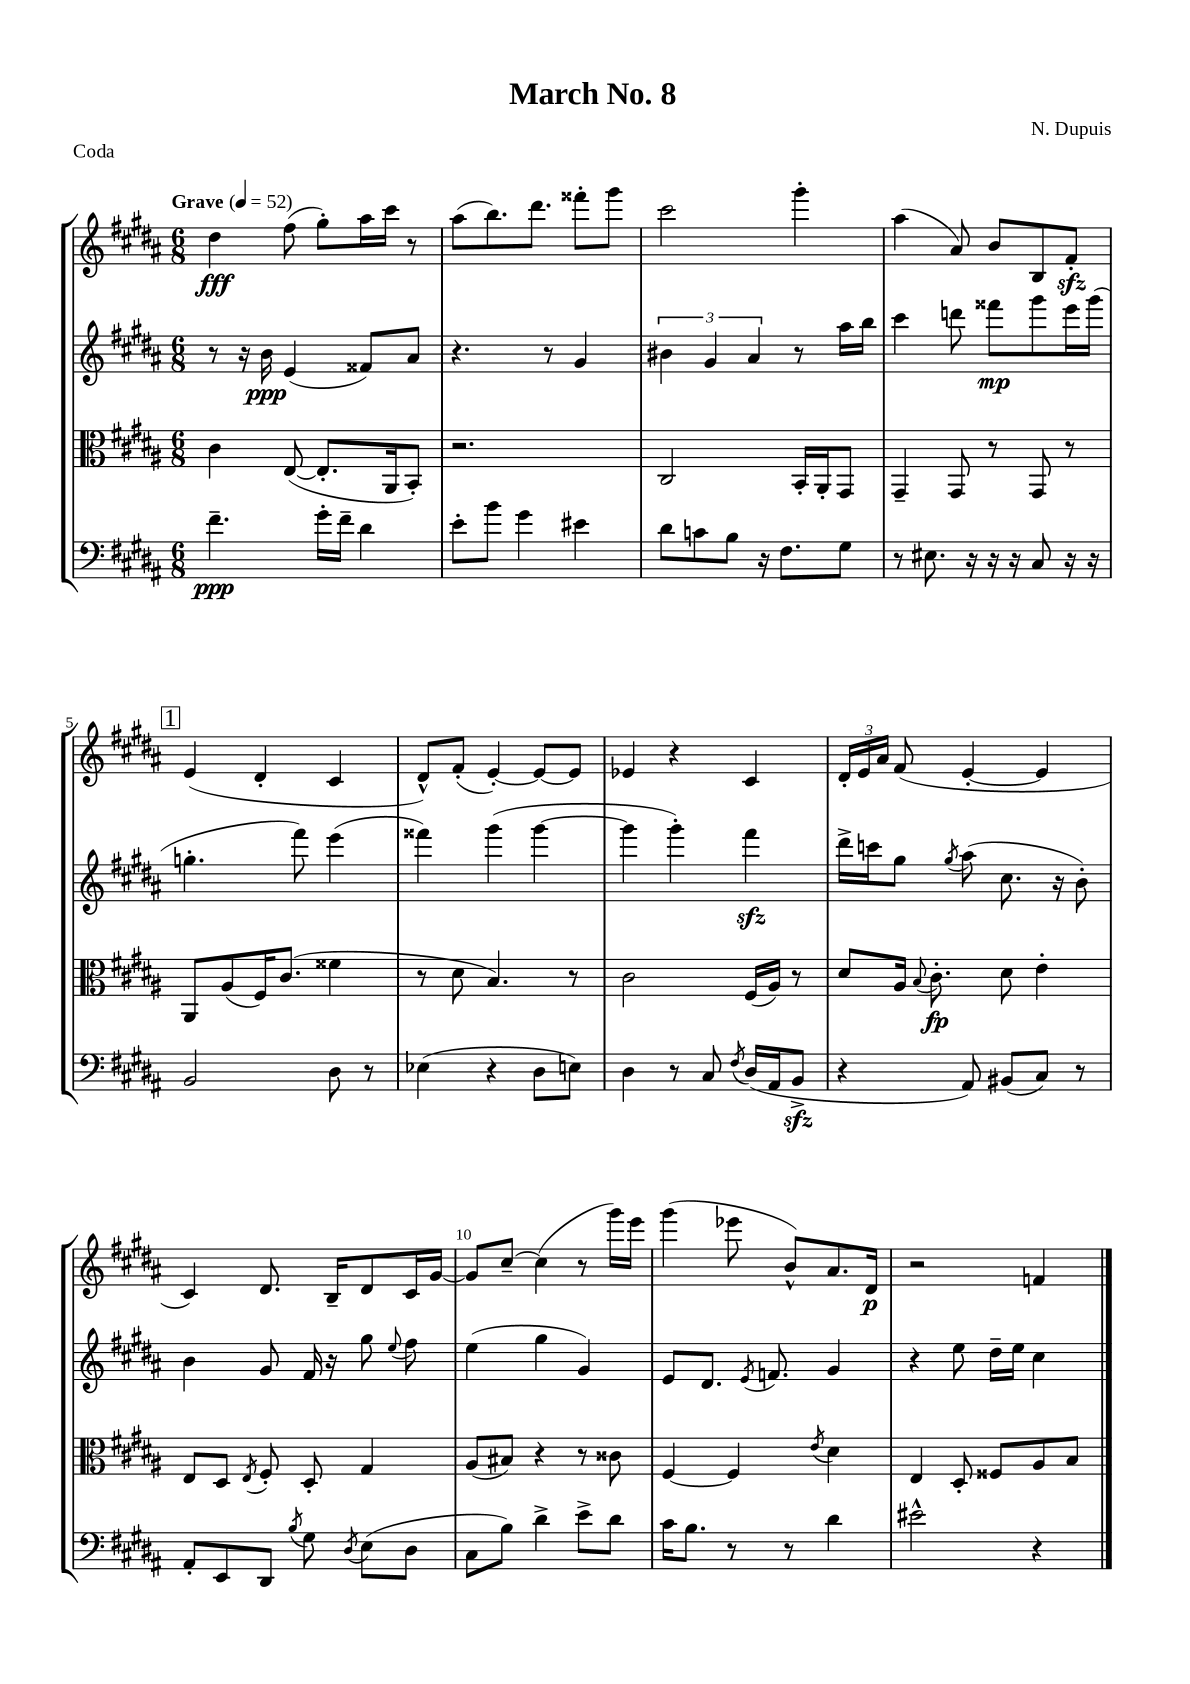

**kern	**dynam	**kern	**dynam	**kern	**dynam	**kern	**dynam
*part4	*part4	*part3	*part3	*part2	*part2	*part1	*part1
*staff4	*staff4	*staff3	*staff3	*staff2	*staff2	*staff1	*staff1
*clefF4	*	*clefC3	*	*clefG2	*	*clefG2	*
*k[f#c#g#d#a#]	*	*k[f#c#g#d#a#]	*	*k[f#c#g#d#a#]	*	*k[f#c#g#d#a#]	*
*M6/8	*	*M6/8	*	*M6/8	*	*M6/8	*
*MM52	*	*MM52	*	*MM52	*	*MM52	*
=1	=1	=1	=1	=1	=1	=1	=1
!	!	!	!	!	!	!LO:TX:a:B:t=Grave	!
4.f#~\	ppp	4c#\	.	8r	.	4dd#\	fff
.	.	.	.	16r	.	.	.
.	.	.	.	16b\	ppp	.	.
.	.	([8E/	.	(4e/	.	(8ff#\	.
16g#'\LL	.	8.E'/L]	.	.	.	8gg#'\L)	.
16f#~\JJ	.	.	.	.	.	.	.
4d#\	.	.	.	8f##X/L)	.	16aa#\L	.
.	.	16AA#/k	.	.	.	16ccc#\JJ	.
.	.	8BB'/J)	.	8a#/J	.	8r	.
=2	=2	=2	=2	=2	=2	=2	=2
8e'\L	.	2.r	.	4.r	.	(8aa#\L	.
8b\J	.	.	.	.	.	8.bb\)	.
4g#\	.	.	.	.	.	.	.
.	.	.	.	.	.	8.ddd#\J	.
.	.	.	.	8r	.	.	.
4e#X\	.	.	.	4g#/	.	8fff##X'\L	.
.	.	.	.	.	.	8ggg#\J	.
=3	=3	=3	=3	=3	=3	=3	=3
8d#\L	.	2C#/	.	6b#X\	.	2ccc#\	.
8cn\	.	.	.	.	.	.	.
.	.	.	.	6g#/	.	.	.
8B\J	.	.	.	.	.	.	.
.	.	.	.	6a#/	.	.	.
16r	.	.	.	.	.	.	.
8.F#\L	.	.	.	.	.	.	.
.	.	16BB'/LL	.	8r	.	4ggg#'\	.
.	.	16AA#'/J	.	.	.	.	.
8G#\J	.	8GG#/J	.	16aa#\LL	.	.	.
.	.	.	.	16bb\JJ	.	.	.
=4	=4	=4	=4	=4	=4	=4	=4
8r	.	4GG#~/	.	4ccc#\	.	(4aa#\	.
8.E#X\	.	.	.	.	.	.	.
.	.	8GG#/	.	8dddn\	.	8a#/)	.
16r	.	.	.	.	.	.	.
16r	.	8r	.	8fff##X\L	mp	8b/L	.
16r	.	.	.	.	.	.	.
8C#/	.	8GG#/	.	8ggg#\	.	8B/	.
16r	.	8r	.	16eee\L	.	8f#zz'/J	.
16r	.	.	.	(16ggg#\JJ	.	.	.
!!LO:LB:g=z
!!LO:REH:place=s1:t=1
=5	=5	=5	=5	=5	=5	=5	=5
2BB/	.	8AA#/L	.	4.ggn'\	.	(4e/	.
.	.	(8A#/	.	.	.	.	.
.	.	16F#/K)	.	.	.	4d#'/	.
.	.	(8.c#/J	.	.	.	.	.
.	.	.	.	8fff#\)	.	.	.
8D#\	.	4f##X\	.	(4eee\	.	4c#/	.
8r	.	.	.	.	.	.	.
=6	=6	=6	=6	=6	=6	=6	=6
(4E-X\	.	8r	.	4fff##X\)	.	8d#^^/L)	.
.	.	8d#\	.	.	.	(8f#'/J	.
4r	.	4.B/)	.	(4ggg#\	.	[4e'/)	.
8D#\L	.	.	.	[4ggg#\	.	8e/L_	.
8En\J)	.	8r	.	.	.	8e/J]	.
=7	=7	=7	=7	=7	=7	=7	=7
4D#\	.	2c#\	.	4ggg#\]	.	4e-X/	.
8r	.	.	.	4ggg#'\)	.	4r	.
8C#/	.	.	.	.	.	.	.
8qF#/	.	.	.	.	.	.	.
(16D#/LL	.	(16F#/LL	.	4fff#zz\	.	4c#/	.
16AA#/J	.	16A#/JJ)	.	.	.	.	.
8BBzz^/J	.	8r	.	.	.	.	.
=8	=8	=8	=8	=8	=8	=8	=8
4r	.	8d#/L	.	16ddd#^\LL	.	24d#'/LL	.
.	.	.	.	.	.	24e/	.
.	.	.	.	16cccn\J	.	.	.
.	.	.	.	.	.	24a#/JJ	.
.	.	16A#/Jk	.	8gg#\J	.	(8f#/	.
.	.	8qqB/	.	.	.	.	.
.	.	8.c#'\	fp	.	.	.	.
.	.	.	.	8qgg#/	.	.	.
8AA#/)	.	.	.	(8aa#\	.	[4e'/	.
(8BB#X/L	.	8d#\	.	8.cc#\	.	.	.
8C#/J)	.	4e'\	.	.	.	4e/]	.
.	.	.	.	16r	.	.	.
8r	.	.	.	8b'\)	.	.	.
!!LO:LB:g=z
=9	=9	=9	=9	=9	=9	=9	=9
8AA#'/L	.	8E/L	.	4b\	.	4c#/)	.
8EE/	.	8D#/J	.	.	.	.	.
.	.	8qE/	.	.	.	.	.
8DD#/J	.	8F#'/	.	8g#/	.	8.d#/	.
8qB/	.	.	.	.	.	.	.
8G#\	.	8D#'/	.	16f#/	.	.	.
.	.	.	.	16r	.	16B~/KL	.
8qD#/	.	.	.	.	.	.	.
(8E\L	.	4G#/	.	8gg#\	.	8d#/	.
.	.	.	.	8qqee/	.	.	.
8D#\J	.	.	.	8ff#\	.	16c#/L	.
.	.	.	.	.	.	[16g#/JJ	.
=10	=10	=10	=10	=10	=10	=10	=10
8C#\L	.	(8A#/L	.	(4ee\	.	8g#/L]	.
8B\J)	.	8B#X/J)	.	.	.	[8cc#~/J	.
4d#^\	.	4r	.	4gg#\	.	(4cc#\]	.
8e^\L	.	8r	.	4g#/)	.	8r	.
8d#\J	.	8c##X\	.	.	.	16ggg#\LL)	.
.	.	.	.	.	.	16eee\JJ	.
=11	=11	=11	=11	=11	=11	=11	=11
16c#\KL	.	[4F#/	.	8e/L	.	(4ggg#\	.
8.B\J	.	.	.	.	.	.	.
.	.	.	.	8.d#/J	.	.	.
8r	.	4F#/]	.	.	.	8eee-X\	.
.	.	.	.	8qe/	.	.	.
.	.	.	.	8.fn/	.	.	.
8r	.	.	.	.	.	8b^^/L)	.
.	.	8qe/	.	.	.	.	.
4d#\	.	4d#\	.	4g#/	.	8.a#/	.
.	.	.	.	.	.	16d#/Jk	p
=12	=12	=12	=12	=12	=12	=12	=12
2e#X^^\	.	4E/	.	4r	.	2r	.
.	.	8D#'/	.	8ee\	.	.	.
.	.	8F##X/L	.	16dd#~\LL	.	.	.
.	.	.	.	16ee\JJ	.	.	.
4r	.	8A#/	.	4cc#\	.	4fn/	.
.	.	8B/J	.	.	.	.	.
==	==	==	==	==	==	==	==
*-	*-	*-	*-	*-	*-	*-	*-
